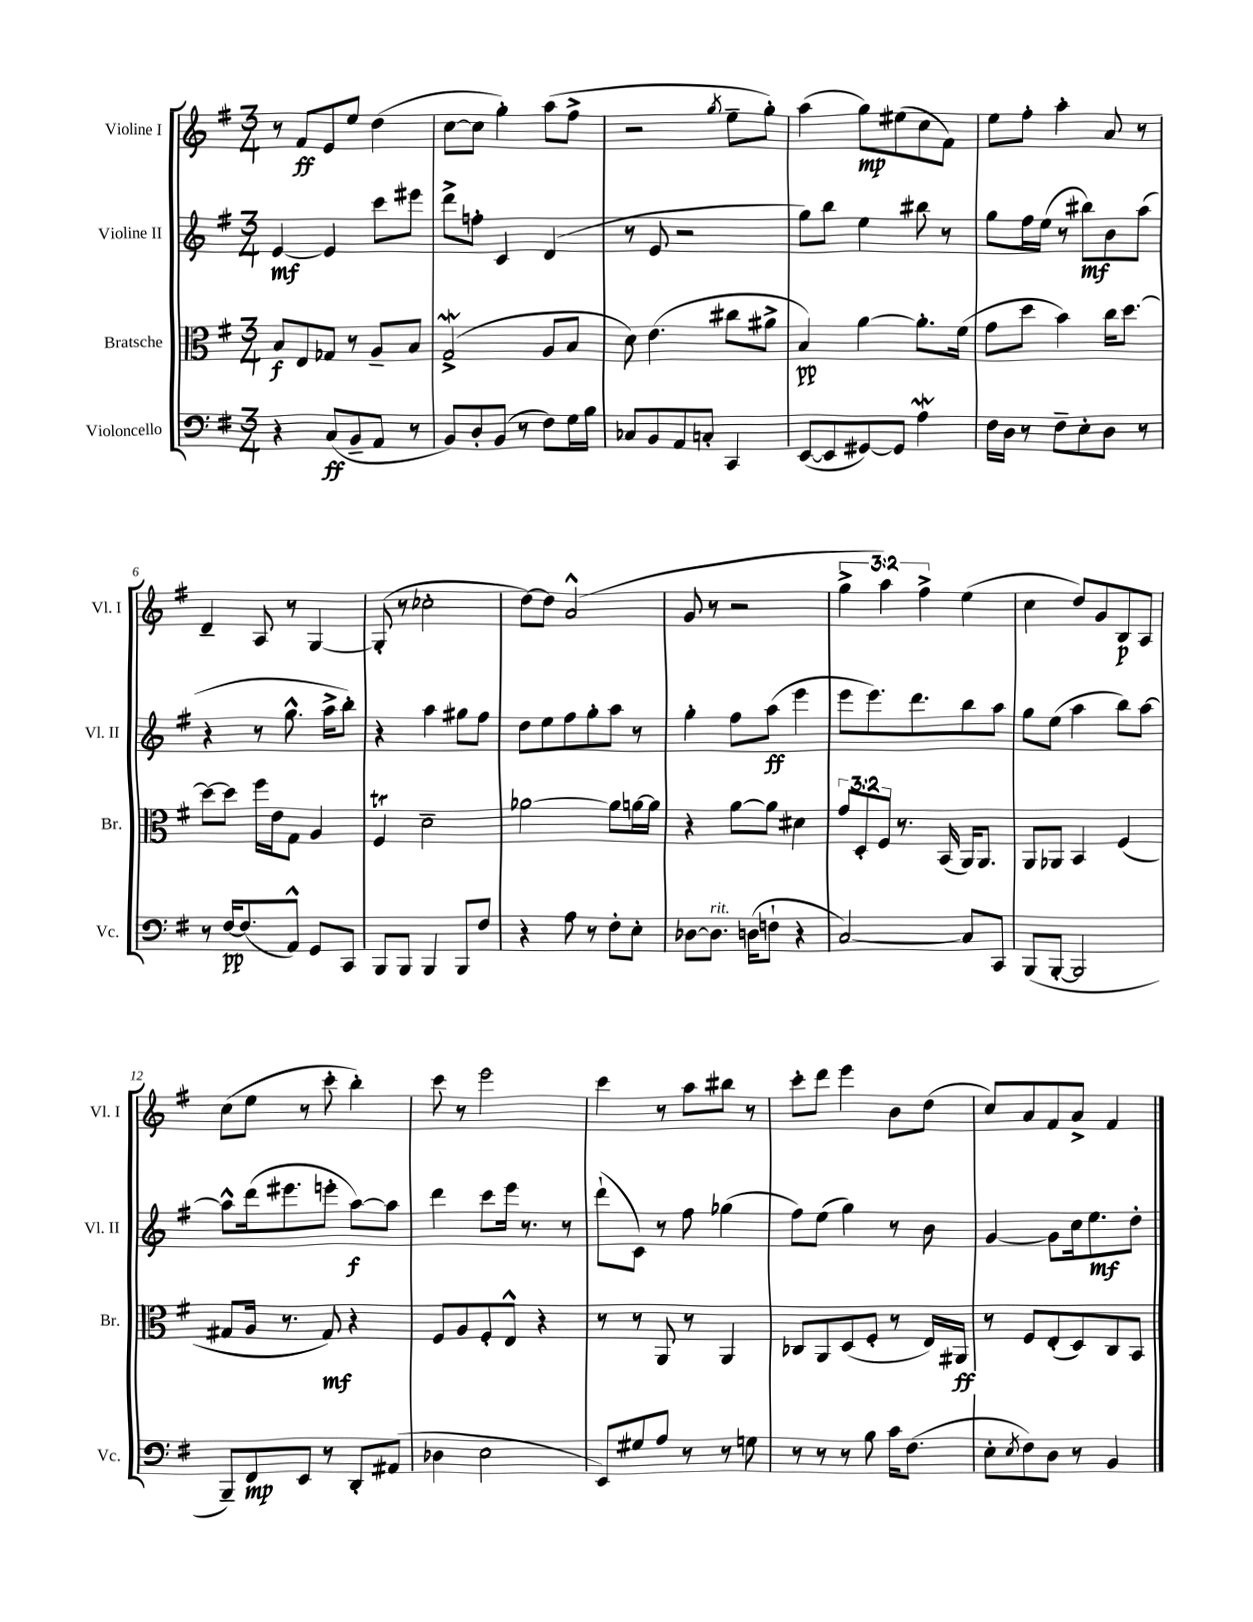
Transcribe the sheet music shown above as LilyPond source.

<<
\new StaffGroup <<
\new Staff = "s0" \with { instrumentName = "Violine I" shortInstrumentName = "Vl. I" } {
    \clef treble \key g \major \numericTimeSignature \time 3/4 \override Staff.TupletNumber.text = #tuplet-number::calc-fraction-text
    r8 fis'8\ff e'8 e''8 d''4( |
    c''8~ c''8 g''4-.) a''8( fis''8-> |
    r2 \acciaccatura { g''8 } e''8-- g''8-.) |
    a''4( g''8\mp) eis''8( c''8 fis'8) |
    e''8 fis''8-. a''4-. a'8 r8 |
    d'4-- a8 r8 g4~ |
    g8-.( r8 ces''2-. |
    d''8~) d''8 a'2-^( |
    g'8 r8 r2 |
    \tuplet 3/2 { g''4-> a''4) fis''4-> } e''4( |
    c''4 d''8) g'8 b8\p a8 |
    c''8( e''8 r8 c'''8-. b''4-.) |
    c'''8 r8 e'''2 |
    c'''4 r8 a''8 bis''8 r8 |
    c'''8-. d'''8 e'''4 b'8 d''8( |
    c''8) a'8 fis'8 a'8-> fis'4 \bar "|." |
}
\new Staff = "s1" \with { instrumentName = "Violine II" shortInstrumentName = "Vl. II" } {
    \clef treble \key g \major \numericTimeSignature \time 3/4
    e'4~\mf e'4 c'''8 eis'''8 |
    d'''8-> f''8-. c'4 d'4( |
    r8 e'8 r2 |
    g''8) b''8 e''4 bis''8 r8 |
    g''8 fis''16 e''16( r8 bis''8\mf) b'8 a''8( |
    r4 r8 g''8.-^ a''16-> b''8-.) |
    r4 a''4 gis''8 fis''8 |
    d''8 e''8 fis''8 g''8-. a''8 r8 |
    g''4-. fis''8 a''8\ff( e'''4 |
    e'''8 e'''8.) d'''8. b''8 a''8 |
    g''8 e''8( a''4 b''8) a''8~ |
    a''8-^ d'''16( eis'''8. e'''8-. a''8~\f) a''8 |
    d'''4 c'''8 e'''16 r8. r8 |
    d'''8-!( c'8) r8 fis''8 ges''4( |
    fis''8) e''8( g''4) r8 b'8 |
    g'4~ g'8 c''16 e''8.\mf d''8-. \bar "|." |
}
\new Staff = "s2" \with { instrumentName = "Bratsche" shortInstrumentName = "Br." } {
    \clef alto \key g \major \numericTimeSignature \time 3/4 \override Staff.TupletNumber.text = #tuplet-number::calc-fraction-text
    b8\f e8 ges8 r8 a8-- b8 |
    g2->\mordent( a8 b8 |
    d'8) e'4.( cis''8 ais'8-> |
    b4\pp) a'4~ a'8.-. fis'16( |
    g'8 d''8 b'4) c''16 d''8.~ |
    d''8~ d''8 fis''16 e'16 g8 a4 |
    fis4\trill d'2-- |
    aes'2~ aes'8 a'16~ a'16 |
    r4 a'8~ a'8 dis'4 |
    \tuplet 3/2 { g'8 d8-. fis8 } r8. b,16( a,16) a,8. |
    a,8 aes,8 b,4 fis4( |
    gis8 a16 r8. gis8\mf) r4 |
    fis8 a8 fis8-. e8-^ r4 |
    r8 r8 a,8 r8 a,4 |
    ces8 a,8 d8( fis8-. r8 e16) ais,16\ff |
    r8 fis8 e8-.( d8) c8 b,8 \bar "|." |
}
\new Staff = "s3" \with { instrumentName = "Violoncello" shortInstrumentName = "Vc." } {
    \clef bass \key g \major \numericTimeSignature \time 3/4
    r4 c8\ff( b,8-- a,8 r8 |
    b,8) d8-. b,8( r8 fis8) g16 b16 |
    ces8 b,8 a,8 c8-. c,4 |
    e,8~( e,8 gis,8~) gis,8 a4\mordent |
    fis16 d16 r8 fis8-- e8-. d8 r8 |
    r8 fis16~\pp fis8.( a,8-^) g,8 c,8 |
    b,,8 b,,8 b,,4 b,,8 fis8 |
    r4 a8 r8 fis8-. e8-. |
    des8~ des8.^\markup { \italic "rit." } d16( f8-! r4 |
    c2~) c8 c,8 |
    b,,8( b,,8~-. b,,2 |
    b,,8--) fis,8\mp e,8 r8 d,8-. ais,8( |
    des4 e2 |
    e,8) gis8 a8 r8 r8 g8 |
    r8 r8 r8 b8 c'16 fis8.( |
    e8-. \acciaccatura { e8 } fis8) d8 r8 b,4 \bar "|." |
}
>>
>>
